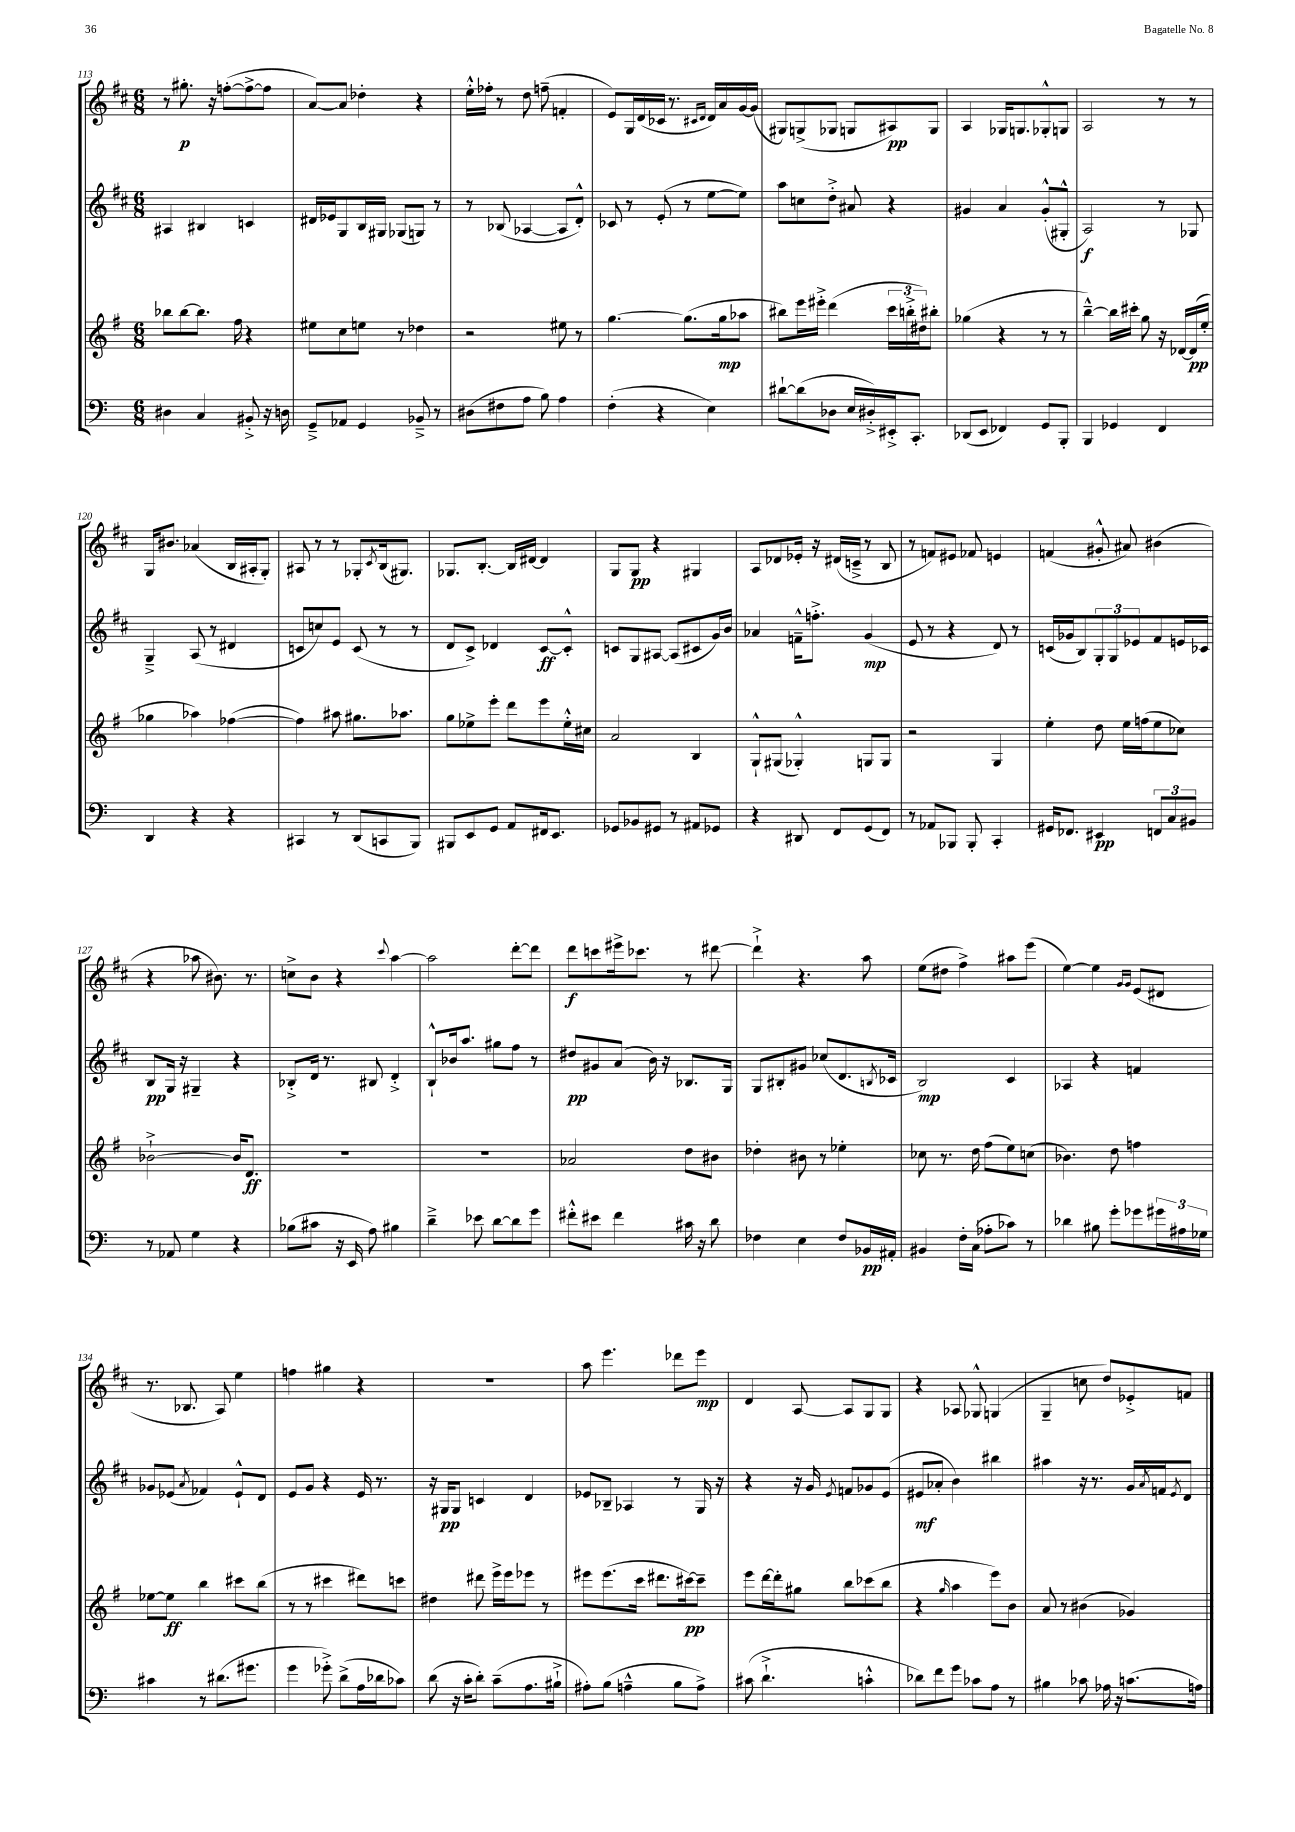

**kern	**dynam	**kern	**dynam	**kern	**dynam	**kern	**dynam
*part4	*part4	*part3	*part3	*part2	*part2	*part1	*part1
*staff4	*staff4	*staff3	*staff3	*staff2	*staff2	*staff1	*staff1
*clefF4	*	*clefG2	*	*clefG2	*	*clefG2	*
*k[]	*	*k[f#]	*	*k[f#c#]	*	*k[f#c#]	*
*M6/8	*	*M6/8	*	*M6/8	*	*M6/8	*
=113	=113	=113	=113	=113	=113	=113	=113
4D#X\	.	8bb-X\L	.	4A#X/	.	8r	.
.	.	[8bb-\	.	.	.	8.gg#X'\	p
4C/	.	8.bb-\J]	.	4B#X/	.	.	.
.	.	.	.	.	.	16r	.
.	.	.	.	.	.	([8ffn'\L	.
.	.	16ff#\	.	.	.	.	.
8BB#X'^/	.	4r	.	4cn/	.	8ff^\_	.
16r	.	.	.	.	.	8ff\J]	.
16Dn\	.	.	.	.	.	.	.
=114	=114	=114	=114	=114	=114	=114	=114
8GG~^/L	.	8ee#X\L	.	16d#X/LL	.	[8a/L)	.
.	.	.	.	16e-X/J	.	.	.
8AA-X/J	.	8cc\	.	8G/	.	8a/J]	.
4GG/	.	8een\J	.	16B/L	.	4dd-X'\	.
.	.	.	.	16G#X/JJ	.	.	.
.	.	8r	.	(8G-X/L	.	.	.
8BB-X~^/	.	4dd-X\	.	8Gn/J)	.	4r	.
8r	.	.	.	8r	.	.	.
=115	=115	=115	=115	=115	=115	=115	=115
(8D#X\L	.	2r	.	8r	.	16ee'^^\LL	.
.	.	.	.	.	.	16ff-X'\JJ	.
8F#X\	.	.	.	(8B-X/	.	8r	.
8A\J	.	.	.	[4A-X/	.	8dd\	.
8B\)	.	.	.	.	.	(8ffn~\	.
4A\	.	8ee#X\	.	8A-/L]	.	4fn'/	.
.	.	8r	.	8d'^^/J)	.	.	.
=116	=116	=116	=116	=116	=116	=116	=116
(4F'\	.	[4.gg\	.	8c-X/	.	8e/L)	.
.	.	.	.	8r	.	16G/L	.
.	.	.	.	.	.	(16d/	.
4r	.	.	.	(8e'/	.	16c-X/JJ	.
.	.	.	.	.	.	8.r	.
.	.	(8.gg\L]	.	8r	.	.	.
.	.	.	.	.	.	16qqc#X/LL	.
.	.	.	.	.	.	16qqd/JJ	.
4E\)	.	.	.	[8ee\L	.	16d/LL)	.
.	.	16gg\k	mp	.	.	16a/	.
.	.	8aa-X\J	.	8ee\J])	.	[16g/	.
.	.	.	.	.	.	(16g/JJ]	.
=117	=117	=117	=117	=117	=117	=117	=117
[8d#X`\L	.	8bb#X\L)	.	8aa\L	.	8G#X/L)	.
(8d#\]	.	16eee\L	.	8ccn\	.	(8Gn^/	.
.	.	16eee#X'^\JJ	.	.	.	.	.
8D-X\J	.	(4ddd\	.	8dd'^\J	.	8G-X/J	.
16E/LL	.	.	.	8a#X/	.	8Gn/L	.
16D#X'^/)	.	.	.	.	.	.	.
16EE#X'^/J	.	24ccc\LL	.	4r	.	8A#X/)	pp
.	.	24bbn'^\	.	.	.	.	.
8.CC'/J	.	.	.	.	.	.	.
.	.	24dd#X\J)	.	.	.	.	.
.	.	8bb#X'\J	.	.	.	8G/J	.
=118	=118	=118	=118	=118	=118	=118	=118
(8DD-X/L	.	(4gg-X\	.	4g#X/	.	4A/	.
8EE/J	.	.	.	.	.	.	.
4FF-X/)	.	4r	.	4a/	.	16G-X/KL	.
.	.	.	.	.	.	8.Gn/	.
8GG/L	.	8r	.	(8g#'^^/L	.	8G-X'^^/	.
8BBB'/J	.	8r	.	8G#X'^^/J	.	8Gn/J	.
=119	=119	=119	=119	=119	=119	=119	=119
4BBB/	.	[4bb~^^\)	.	2A/)	f	2A/	.
4GG-X/	.	16bb\LL]	.	.	.	.	.
.	.	16ccc#X'\JJ	.	.	.	.	.
.	.	8gg\	.	.	.	.	.
4FF/	.	16r	.	8r	.	8r	.
.	.	[16d-X/LL	.	.	.	.	.
.	.	(16d-/]	pp	8G-X/	.	8r	.
.	.	16ee'/JJ	.	.	.	.	.
!!LO:LB:g=z
=120	=120	=120	=120	=120	=120	=120	=120
4DD/	.	4gg-X\	.	4G~^/	.	16G/KL	.
.	.	.	.	.	.	8.b#X/J	.
4r	.	4aa-X\)	.	(8A/	.	(4a-X/	.
.	.	.	.	8r	.	.	.
4r	.	([4ff-X\	.	4d#X/	.	16B/LL	.
.	.	.	.	.	.	16A#X'/J	.
.	.	.	.	.	.	8G'/J)	.
=121	=121	=121	=121	=121	=121	=121	=121
4CC#X/	.	4ff-\])	.	8cn/L	.	8A#X/	.
.	.	.	.	8ccn/)	.	8r	.
8r	.	8aa#X\	.	8e/J	.	8r	.
(8DD/L	.	8.gg#X\L	.	(8c/	.	8G-X'/L	.
.	.	.	.	.	.	8qc#/	.
8CCn/	.	.	.	8r	.	(16B/k	.
.	.	8.aa-X\J	.	.	.	8.G#X/J)	.
8BBB/J)	.	.	.	8r	.	.	.
=122	=122	=122	=122	=122	=122	=122	=122
8BBB#X/L	.	8gg\L	.	8d/L	.	8.G-X/L	.
8EE/	.	8ee-X^\	.	8c#^/J)	.	.	.
.	.	.	.	.	.	[8.B'/J	.
8GG/J	.	8eee'\J	.	4d-X/	.	.	.
8AA/L	.	8ddd\L	.	.	.	16B/LL]	.
.	.	.	.	.	.	[16d#X/JJ	.
16FF#X/k	.	8eee\	.	[8c#/L	ff	4d#/]	.
8.EE/J	.	.	.	.	.	.	.
.	.	16ee-'^^\L	.	8c#'^^/J]	.	.	.
.	.	16cc#X\JJ	.	.	.	.	.
=123	=123	=123	=123	=123	=123	=123	=123
8GG-X/L	.	2a/	.	8cn/L	.	8G/L	.
8BB-X/	.	.	.	8G/	.	8G/J	pp
8GG#X/J	.	.	.	[8A#X/J	.	4r	.
8r	.	.	.	(8A#/L]	.	.	.
8AA#X/L	.	4B/	.	8c#X/	.	4G#X/	.
8GG-X/J	.	.	.	16g/L)	.	.	.
.	.	.	.	16b/JJ	.	.	.
=124	=124	=124	=124	=124	=124	=124	=124
4r	.	8G`^^/L	.	4a-X/	.	8A/L	.
.	.	(8G#X/J	.	.	.	8d-X/	.
8DD#X/	.	4G-X'^^/)	.	16fn~^^\KL	.	16e-X'/Jk	.
.	.	.	.	8.ffn'^\J	.	16r	.
8FF/L	.	.	.	.	.	(16d#X/LL	.
.	.	.	.	.	.	16cn~^/JJ	.
(8GG/	.	8Gn/L	.	(4g/	mp	8r	.
8FF/J)	.	8G/J	.	.	.	8B/	.
=125	=125	=125	=125	=125	=125	=125	=125
8r	.	2r	.	8e/	.	8r	.
8AA-X/L	.	.	.	8r	.	8fn/L)	.
8BBB-X/J	.	.	.	4r	.	8e#X/J	.
8BBB-'/	.	.	.	.	.	8f-X/	.
4CC'/	.	4G/	.	8d/)	.	4en/	.
.	.	.	.	8r	.	.	.
=126	=126	=126	=126	=126	=126	=126	=126
16GG#X/KL	.	4ee'\	.	(16cn/LL	.	(4fn/	.
8.FF-X/J	.	.	.	16g-X/J	.	.	.
.	.	.	.	8B/)	.	.	.
4EE#X/	pp	8dd\	.	12G'/	.	8g#X'^^/	.
.	.	.	.	12G/	.	.	.
.	.	16ee\LL	.	.	.	8a#X/)	.
.	.	.	.	12e-X/	.	.	.
.	.	(16ffn\J	.	.	.	.	.
12FFn/L	.	8ee\	.	8f#/	.	(4b#X\	.
12C/	.	.	.	.	.	.	.
.	.	8cc-X\J)	.	16en/L	.	.	.
12BB#X/J	.	.	.	.	.	.	.
.	.	.	.	16c-X/JJ	.	.	.
!!LO:LB:g=z
=127	=127	=127	=127	=127	=127	=127	=127
8r	.	[2b-X`^\	.	8B/L	pp	4r	.
8AA-X/	.	.	.	16G/Jk	.	.	.
.	.	.	.	16r	.	.	.
4G\	.	.	.	4G#X~/	.	8aa-X\	.
.	.	.	.	.	.	8.b#X\)	.
4r	.	16b-/KL]	.	4r	.	.	.
.	.	8.d/J	ff	.	.	8.r	.
=128	=128	=128	=128	=128	=128	=128	=128
(8B-X\L	.	2.r	.	8B-X'^/L	.	8ccn^\L	.
8c#X\J	.	.	.	16d/Jk	.	8b\J	.
.	.	.	.	8.r	.	.	.
16r	.	.	.	.	.	4r	.
16EE/	.	.	.	.	.	.	.
8A\)	.	.	.	8B#X/	.	.	.
.	.	.	.	.	.	8qqccc#/	.
4B#X\	.	.	.	4d'^/	.	[4aa\	.
=129	=129	=129	=129	=129	=129	=129	=129
4d~^\	.	2.r	.	8B`^^/L	.	2aa\]	.
.	.	.	.	16b-X/k	.	.	.
.	.	.	.	8.aa/J	.	.	.
8e-X\	.	.	.	.	.	.	.
[8d\L	.	.	.	8gg#X\L	.	.	.
8d\]	.	.	.	8ff#\J	.	[8ddd'\L	.
8g\J	.	.	.	8r	.	8ddd\J]	.
=130	=130	=130	=130	=130	=130	=130	=130
8f#X'^^\L	.	2a-X/	.	8dd#X/L	pp	8ddd\L	f
8e#X\J	.	.	.	8g#X/	.	8cccn\	.
4f#\	.	.	.	(8a/J	.	16eee#X^\k	.
.	.	.	.	.	.	8.ccc-X\J	.
.	.	.	.	16b\)	.	.	.
.	.	.	.	16r	.	.	.
16c#X\	.	8dd\L	.	8.B-X/L	.	8r	.
16r	.	.	.	.	.	.	.
8d\	.	8b#X\J	.	.	.	[8ddd#X\	.
.	.	.	.	16G/Jk	.	.	.
=131	=131	=131	=131	=131	=131	=131	=131
4F-X\	.	4dd-X'\	.	8G/L	.	4ddd#`^\]	.
.	.	.	.	8B#X'/	.	.	.
4E\	.	8b#X\	.	8g#X/J	.	4.r	.
.	.	8r	.	(8cc-X/L	.	.	.
8F-/L	.	4ee-X'\	.	8.d/	.	.	.
16BB-X/L	pp	.	.	.	.	8aa\	.
.	.	.	.	8qBn/	.	.	.
16AA#X'/JJ	.	.	.	16c-X/Jk	.	.	.
=132	=132	=132	=132	=132	=132	=132	=132
4BB#X/	.	8cc-X\	.	2B/)	mp	(8ee\L	.
.	.	8.r	.	.	.	8dd#X\J	.
16F'\LL	.	.	.	.	.	4ff#^\)	.
(16C\JJ	.	16dd\	.	.	.	.	.
8A-X'\L	.	(8ff#\L	.	.	.	.	.
8c-X\J)	.	8ee\)	.	4c#/	.	8aa#X\L	.
8r	.	(8ccn\J	.	.	.	(8eee\J	.
=133	=133	=133	=133	=133	=133	=133	=133
4d-X\	.	4.b-X\)	.	4A-X/	.	[4ee\)	.
8B#X\	.	.	.	4r	.	4ee\]	.
8g'\L	.	8dd\	.	.	.	.	.
.	.	.	.	.	.	16qqg/LL	.
.	.	.	.	.	.	16qqg/JJ	.
8g-X\	.	4ffn\	.	4fn/	.	(8e/L	.
24g#X\L	.	.	.	.	.	8d#X/J	.
24A#X\	.	.	.	.	.	.	.
24G-X\JJ	.	.	.	.	.	.	.
!!LO:LB:g=z
=134	=134	=134	=134	=134	=134	=134	=134
4c#X\	.	[8ee-X\L	.	8g-X/L	.	8.r	.
.	.	8ee-\J]	ff	(8e-X/J	.	.	.
.	.	.	.	.	.	8.B-X/	.
.	.	.	.	8qa/	.	.	.
8r	.	4bb\	.	4f-X/)	.	.	.
(8.d#X\L	.	.	.	.	.	8A/)	.
.	.	8ccc#X\L	.	8e-`^^/L	.	4ee\	.
8.g#X\J	.	.	.	.	.	.	.
.	.	(8bb\J	.	8d/J	.	.	.
=135	=135	=135	=135	=135	=135	=135	=135
4g\	.	8r	.	8e/L	.	4ffn\	.
.	.	8r	.	8g/J	.	.	.
8g-X'^\)	.	4ccc#X\	.	4r	.	4gg#X\	.
(8d^\L	.	.	.	.	.	.	.
16A\L	.	8ddd#X\L)	.	16e/	.	4r	.
16d-X\J	.	.	.	8.r	.	.	.
8c-X\J)	.	8cccn\J	.	.	.	.	.
=136	=136	=136	=136	=136	=136	=136	=136
(8d\	.	4dd#X\	.	16r	.	2.r	.
.	.	.	.	16G#X/KL	pp	.	.
16r	.	.	.	8G#/J	.	.	.
16c'\KL	.	.	.	.	.	.	.
8d'\J)	.	8ddd#X\	.	4cn/	.	.	.
(8c~\L	.	16eee^\LL	.	.	.	.	.
.	.	16eee\J	.	.	.	.	.
8.A\	.	8eee-X\J	.	4d/	.	.	.
.	.	8r	.	.	.	.	.
16B#X`^\Jk	.	.	.	.	.	.	.
=137	=137	=137	=137	=137	=137	=137	=137
8A#X'\L)	.	8eee#X\L	.	8e-X/L	.	8aa\	.
(8B\J	.	(8.eee#\	.	8B-X~/J	.	4.eee\	.
4An~^^\	.	.	.	4A-X/	.	.	.
.	.	16ccc\Jk	.	.	.	.	.
.	.	8.ddd#X\L	.	.	.	.	.
8B\L	.	.	.	8r	.	8ddd-X\L	.
.	.	[16ccc#X\k)	pp	.	.	.	.
8A^\J)	.	8ccc#~\J]	.	16G/	.	8eee\J	mp
.	.	.	.	16r	.	.	.
=138	=138	=138	=138	=138	=138	=138	=138
(8c#X\	.	8eee\L	.	4r	.	4d/	.
4.d`^\	.	[16ddd\L	.	.	.	.	.
.	.	16ddd'\J]	.	.	.	.	.
.	.	8gg#X\J	.	16r	.	[8A/	.
.	.	.	.	16g/	.	.	.
.	.	.	.	8qe/	.	.	.
.	.	8bb\L	.	8fn/L	.	8A/L]	.
4cn'^^\	.	(8ccc-X\	.	8g-X/	.	8G/	.
.	.	8bb\J	.	(8e/J	.	8G/J	.
=139	=139	=139	=139	=139	=139	=139	=139
8d-X\L)	.	4r	.	8e#X/L	mf	4r	.
8f\	.	.	.	8a-X'/J	.	.	.
.	.	16qqgg/	.	.	.	.	.
8g\J	.	4aa\	.	4b\)	.	8A-X/	.
8c-X\L	.	.	.	.	.	8G-X^^/	.
8A\J	.	8eee\L)	.	4bb#X\	.	(4Gn/	.
8r	.	8b\J	.	.	.	.	.
=140	=140	=140	=140	=140	=140	=140	=140
4B#X\	.	8a/	.	4aa#X\	.	4G~/	.
.	.	8r	.	.	.	.	.
8c-X\	.	(4b#X\	.	16r	.	8ccn\	.
.	.	.	.	8.r	.	.	.
16A-X\	.	.	.	.	.	8dd/L)	.
16r	.	.	.	.	.	.	.
(8.cn\L	.	4g-X/)	.	16g/LL	.	8e-X'^/	.
.	.	.	.	8qa/	.	.	.
.	.	.	.	16fn/J	.	.	.
.	.	.	.	8qe/	.	.	.
.	.	.	.	8d/J	.	8fn/J	.
16An\Jk)	.	.	.	.	.	.	.
==	==	==	==	==	==	==	==
*-	*-	*-	*-	*-	*-	*-	*-
